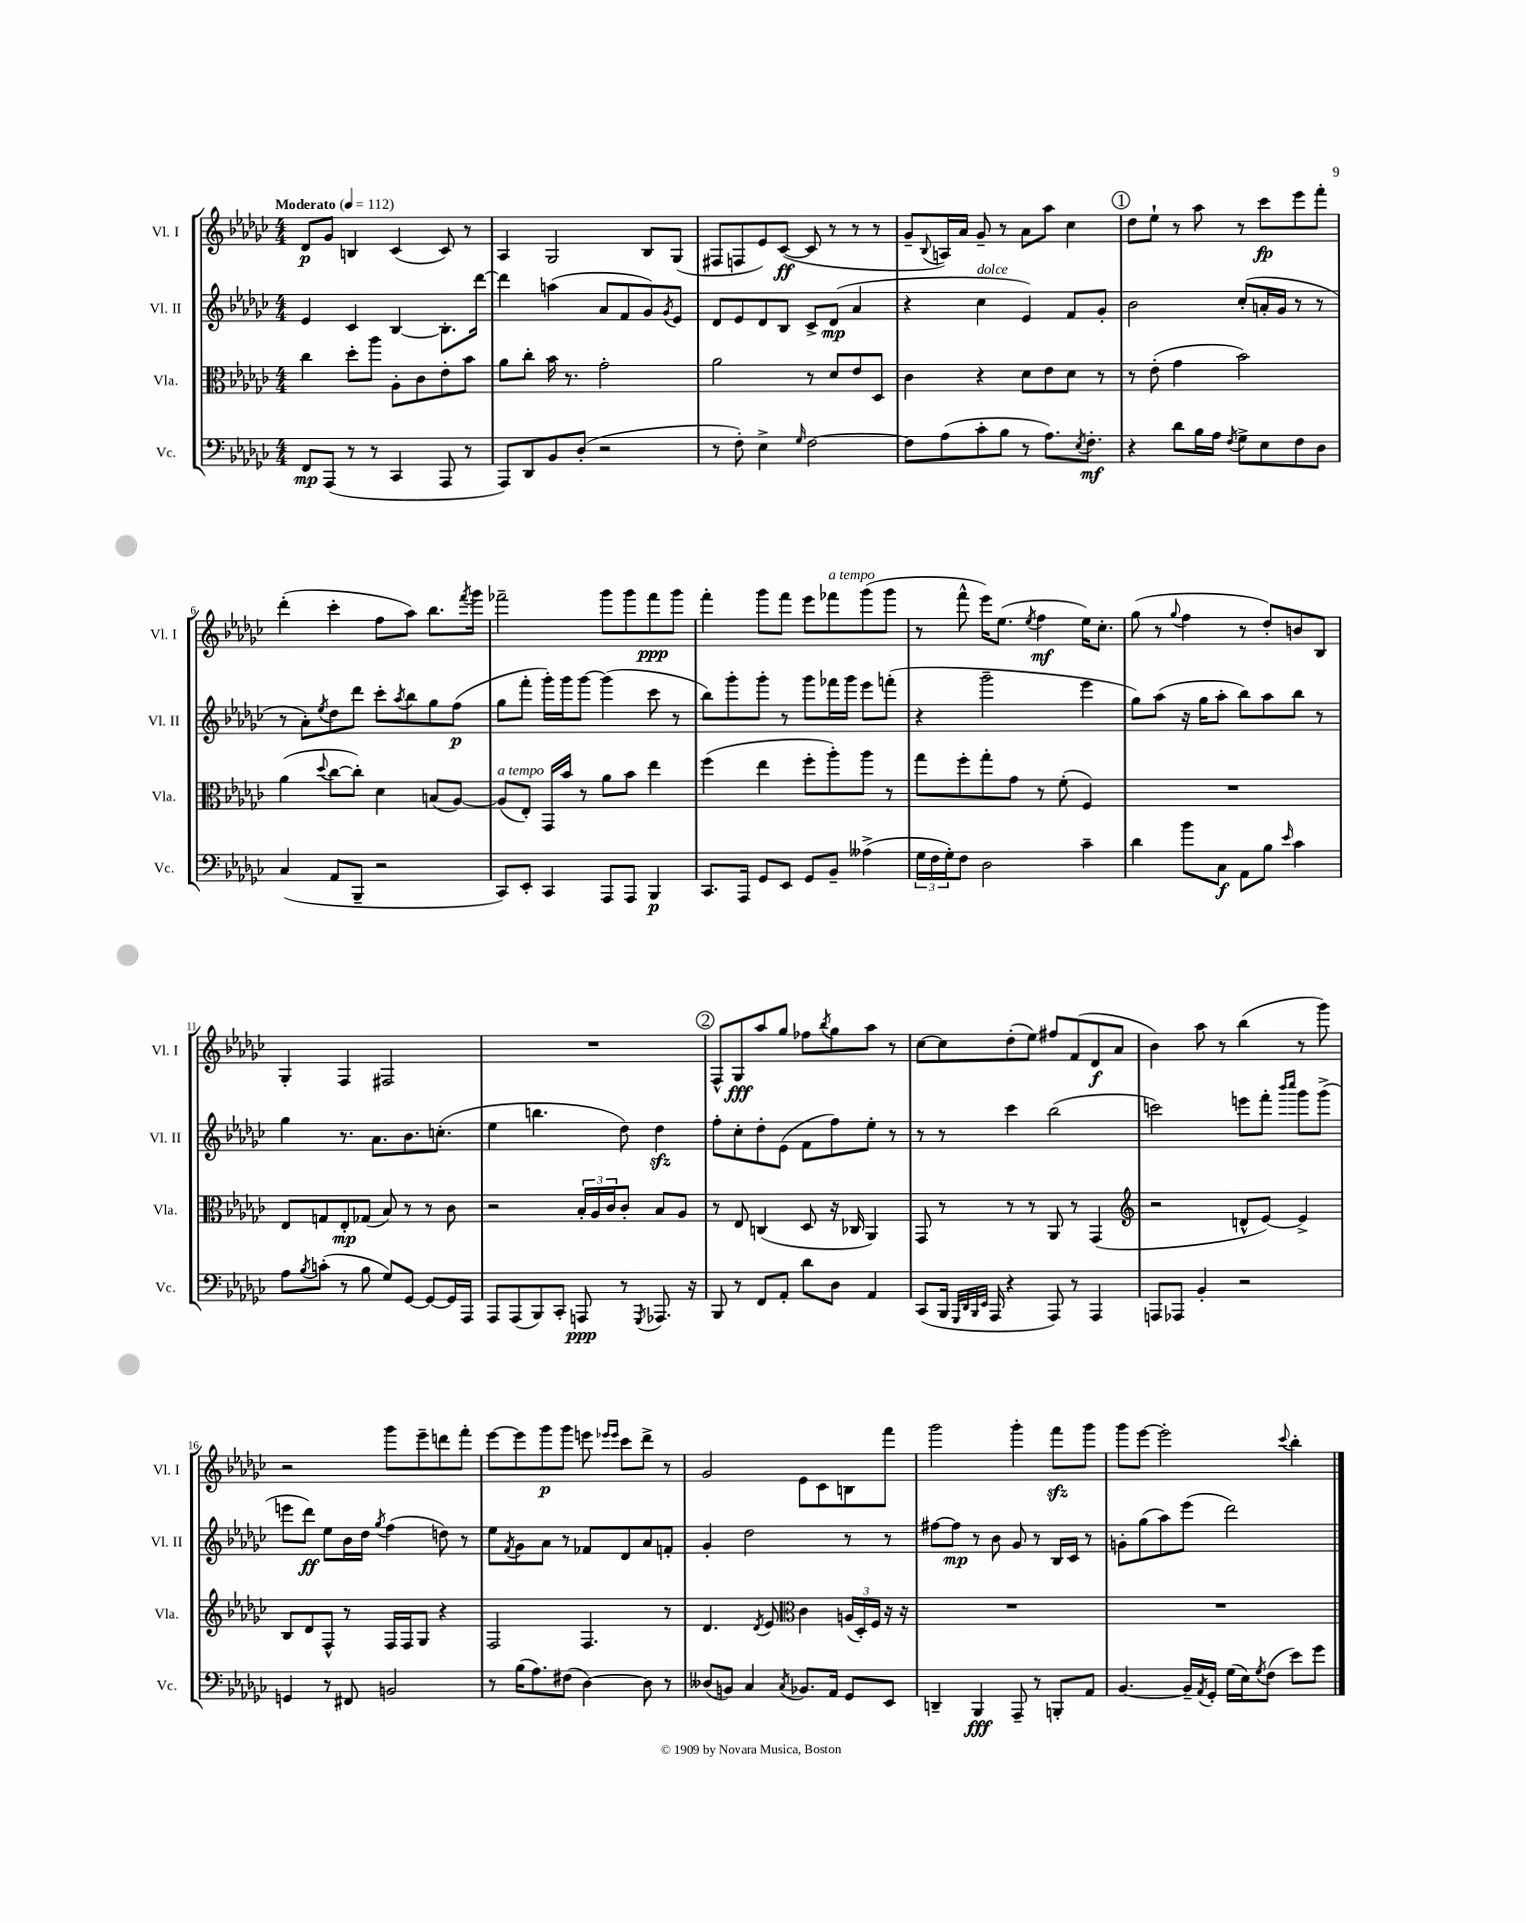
<<
\new StaffGroup <<
\new Staff = "s0" \with { instrumentName = "Vl. I" shortInstrumentName = "Vl. I" } {
    \clef treble \key ges \major \numericTimeSignature \time 4/4 \tempo "Moderato" 4 = 112
    des'8\p ges'8 b4 ces'4( ces'8) r8 |
    aes4 ges2 bes8 ges8( |
    fis8 f8 ees'8) ces'8~\ff( ces'8 r8 r8 r8 |
    ges'8-- \appoggiatura { bes8 } a16) aes'16 ges'8-- r8 aes'8 aes''8 ces''4 |
    \mark \markup { \circle "1" } des''8 ees''8-! r8 aes''8 r8 ces'''8\fp ees'''8 f'''8-. |
    des'''4-.( ces'''4-. f''8 aes''8) bes''8. \acciaccatura { f'''8 } ges'''16 |
    fes'''2-- ges'''8 ges'''8 fes'''8\ppp ges'''8 |
    f'''4-. ges'''8 f'''8 ees'''8 fes'''8^\markup { \italic "a tempo" } ges'''8( ges'''8 |
    r8 f'''8-^ ees'''16) ees''8.( \acciaccatura { ees''8 } f''4\mf ees''16) ces''8.-. |
    ges''8( r8 \appoggiatura { ges''8 } f''4 r8 des''8-.) b'8 bes8 |
    ges4-. f4 fis2 |
    R1 |
    \mark \markup { \circle "2" } f8-^ ges8\fff aes''8 ges''8 fes''8 \acciaccatura { bes''8 } ges''8 aes''8 r8 |
    ces''8~ ces''8 des''8-.( ees''8) fis''8 f'8( des'8\f aes'8 |
    bes'4) aes''8 r8 bes''4( r8 ges'''8) |
    r2 ges'''8 ees'''8-- d'''8 f'''8-. |
    ees'''8~ ees'''8 ges'''8\p ges'''8 e'''8 \grace { ees'''16 ees'''16 } ces'''8 des'''8-> r8 |
    ges'2 ees'8 ces'8 b8 f'''8 |
    ges'''2 ges'''4-. f'''8\sfz ges'''8 |
    ges'''8 ees'''8~ ees'''2-. \appoggiatura { ces'''8 } bes''4-. \bar "|." |
}
\new Staff = "s1" \with { instrumentName = "Vl. II" shortInstrumentName = "Vl. II" } {
    \clef treble \key ges \major \numericTimeSignature \time 4/4
    ees'4 ces'4 bes4~ bes8.-. des'''16~ |
    des'''4 a''4( aes'8 f'8 ges'8) \acciaccatura { ges'8 } ees'8 |
    des'8 ees'8 des'8 bes8 ces'8-> des'8\mp( aes'4 |
    r4 ces''4^\markup { \italic "dolce" } ees'4) f'8 ges'8-. |
    \mark \markup { \circle "1" } bes'2 ces''8-.( a'16-. ges'16 r8 r8 |
    r8 aes'8-.) \acciaccatura { ees''8 } des''8 des'''8 ces'''8-. \acciaccatura { aes''8 } bes''8 ges''8 f''8\p( |
    ges''8 f'''8-. ges'''16-.) ges'''16 ges'''8~ ges'''4( ces'''8 r8 |
    bes''8) ges'''8-. ges'''8-. r8 ges'''8 fes'''16 ges'''16 ees'''8 f'''8-.( |
    r4 ges'''2-- ees'''4 |
    ges''8) aes''8( r16 ges''16 aes''8-. bes''8) aes''8 bes''8 r8 |
    ges''4 r8. aes'8. bes'8. c''8.-.( |
    ees''4 b''4. des''8) des''4\sfz |
    \mark \markup { \circle "2" } f''8-. ces''8-. des''8-. ees'8( f'8 f''8) ees''8-. r8 |
    r8 r8 ces'''4 bes''2( |
    c'''2) e'''8 f'''8-. \grace { bes'''16 ces''''16 } ges'''8 ges'''8->( |
    e'''8 des'''8\ff) ees''8 bes'16 des''16 \acciaccatura { ges''8 } f''4( d''8) r8 |
    ees''8 \acciaccatura { f'8 } ges'8 aes'8 r8 fes'8 des'8 aes'8 f'8-. |
    ges'4-. des''2 r8 r8 |
    fis''8~ fis''8\mp r8 bes'8 ges'8 r8 bes16 ces'16 r8 |
    g'8-. ges''8( aes''8) ees'''8( des'''2) \bar "|." |
}
\new Staff = "s2" \with { instrumentName = "Vla." shortInstrumentName = "Vla." } {
    \clef alto \key ges \major \numericTimeSignature \time 4/4
    ces''4 des''8-. aes''8 aes8-. ces'8 ees'8-. bes'8 |
    aes'8 ces''8-. bes'16 r8. ges'2-. |
    aes'2 r8 des'8 ees'8 des8 |
    ces'4 r4 des'8 ees'8 des'8 r8 |
    \mark \markup { \circle "1" } r8 ees'8-.( ges'4 bes'2) |
    aes'4( \appoggiatura { des''8 } ces''8~ ces''8-.) des'4 b8( aes8~) |
    aes8^\markup { \italic "a tempo" }( ees8-.) ges,16 bes'16 r8 aes'8 bes'8 ees''4 |
    f''4( ees''4 f''8-. aes''8-.) aes''8 r8 |
    ges''8 f''8-. ges''8-. ges'8 r8 f'8-.( f4) |
    R1 |
    ees8 g8 ees8-.\mp ges8( bes8) r8 r8 ces'8 |
    r2 \tuplet 3/2 { bes16-. aes16 ces'16 } ces'8-. bes8 aes8 |
    \mark \markup { \circle "2" } r8 ees8 c4( des8 r16 ces16 aes,4) |
    ges,8 r8 r8 r8 aes,8 r8 ges,4( |
    \clef treble r2 d'8-^ ees'8~) ees'4-> |
    bes8 des'8 f8-^ r8 f16 f16 ges8 r4 |
    f2 f4. r8 |
    des'4. \acciaccatura { des'8 } ees'8 \clef alto ces'4 \tuplet 3/2 { a16( des16-.) f16 } r16 r16 |
    R1 |
    R1 \bar "|." |
}
\new Staff = "s3" \with { instrumentName = "Vc." shortInstrumentName = "Vc." } {
    \clef bass \key ges \major \numericTimeSignature \time 4/4
    f,8\mp aes,,8( r8 r8 ces,4 aes,,8 r8 |
    aes,,8) des,8 bes,8 des8-.( r2 |
    r8 f8-.) ees4-> \grace { ges16 } f2~ |
    f8 aes8( ces'8-. bes8 r8 aes8.) \acciaccatura { ees8 } f8.-.\mf |
    \mark \markup { \circle "1" } r4 des'8 bes16 aes16 \acciaccatura { f8 } ges8-> ees8 f8 des8 |
    ces4( aes,8 bes,,8-- r2 |
    ces,8) ees,8-. ces,4 aes,,8 aes,,8 bes,,4\p |
    ces,8. aes,,16 ges,8 ees,8 ges,8 bes,8-- aeses4->( |
    \tuplet 3/2 { ges16 f16 ges16-.) } f8 des2 ces'4-- |
    des'4 bes'8 ces8\f aes,8 bes8 \grace { ees'16 } ces'4 |
    aes8 \acciaccatura { bes8 } c'8-.( r8 bes8 ges8) ges,8~ ges,8~ ges,16 aes,,16 |
    aes,,8 aes,,8( bes,,8) ces,8-. a,,8\ppp r8 \acciaccatura { ges,,8 } aes,,8. r16 |
    \mark \markup { \circle "2" } bes,,8 r8 f,8 aes,8-. des'8 des8 aes,4 |
    ces,8( bes,,16 \grace { ges,,32 des,32 bes,,32 ees,32 } aes,,16 r4 aes,,8) r8 aes,,4 |
    a,,8 aes,,8 bes,4-. r2 |
    g,4 r8 fis,8 b,2 |
    r8 bes16( aes8.) fis8( des4~) des8 r8 |
    deses8( b,8) ces4 \acciaccatura { ces8 } bes,8. aes,16 ges,8 ees,8 |
    d,4-- bes,,4\fff aes,,8-- r8 b,,8-. aes,8 |
    bes,4.~ bes,16-- \acciaccatura { aes,8 } ges,16-. ges16( ees16) \acciaccatura { ges8 } f8( ees'8) ges'8 \bar "|." |
}
>>
>>
